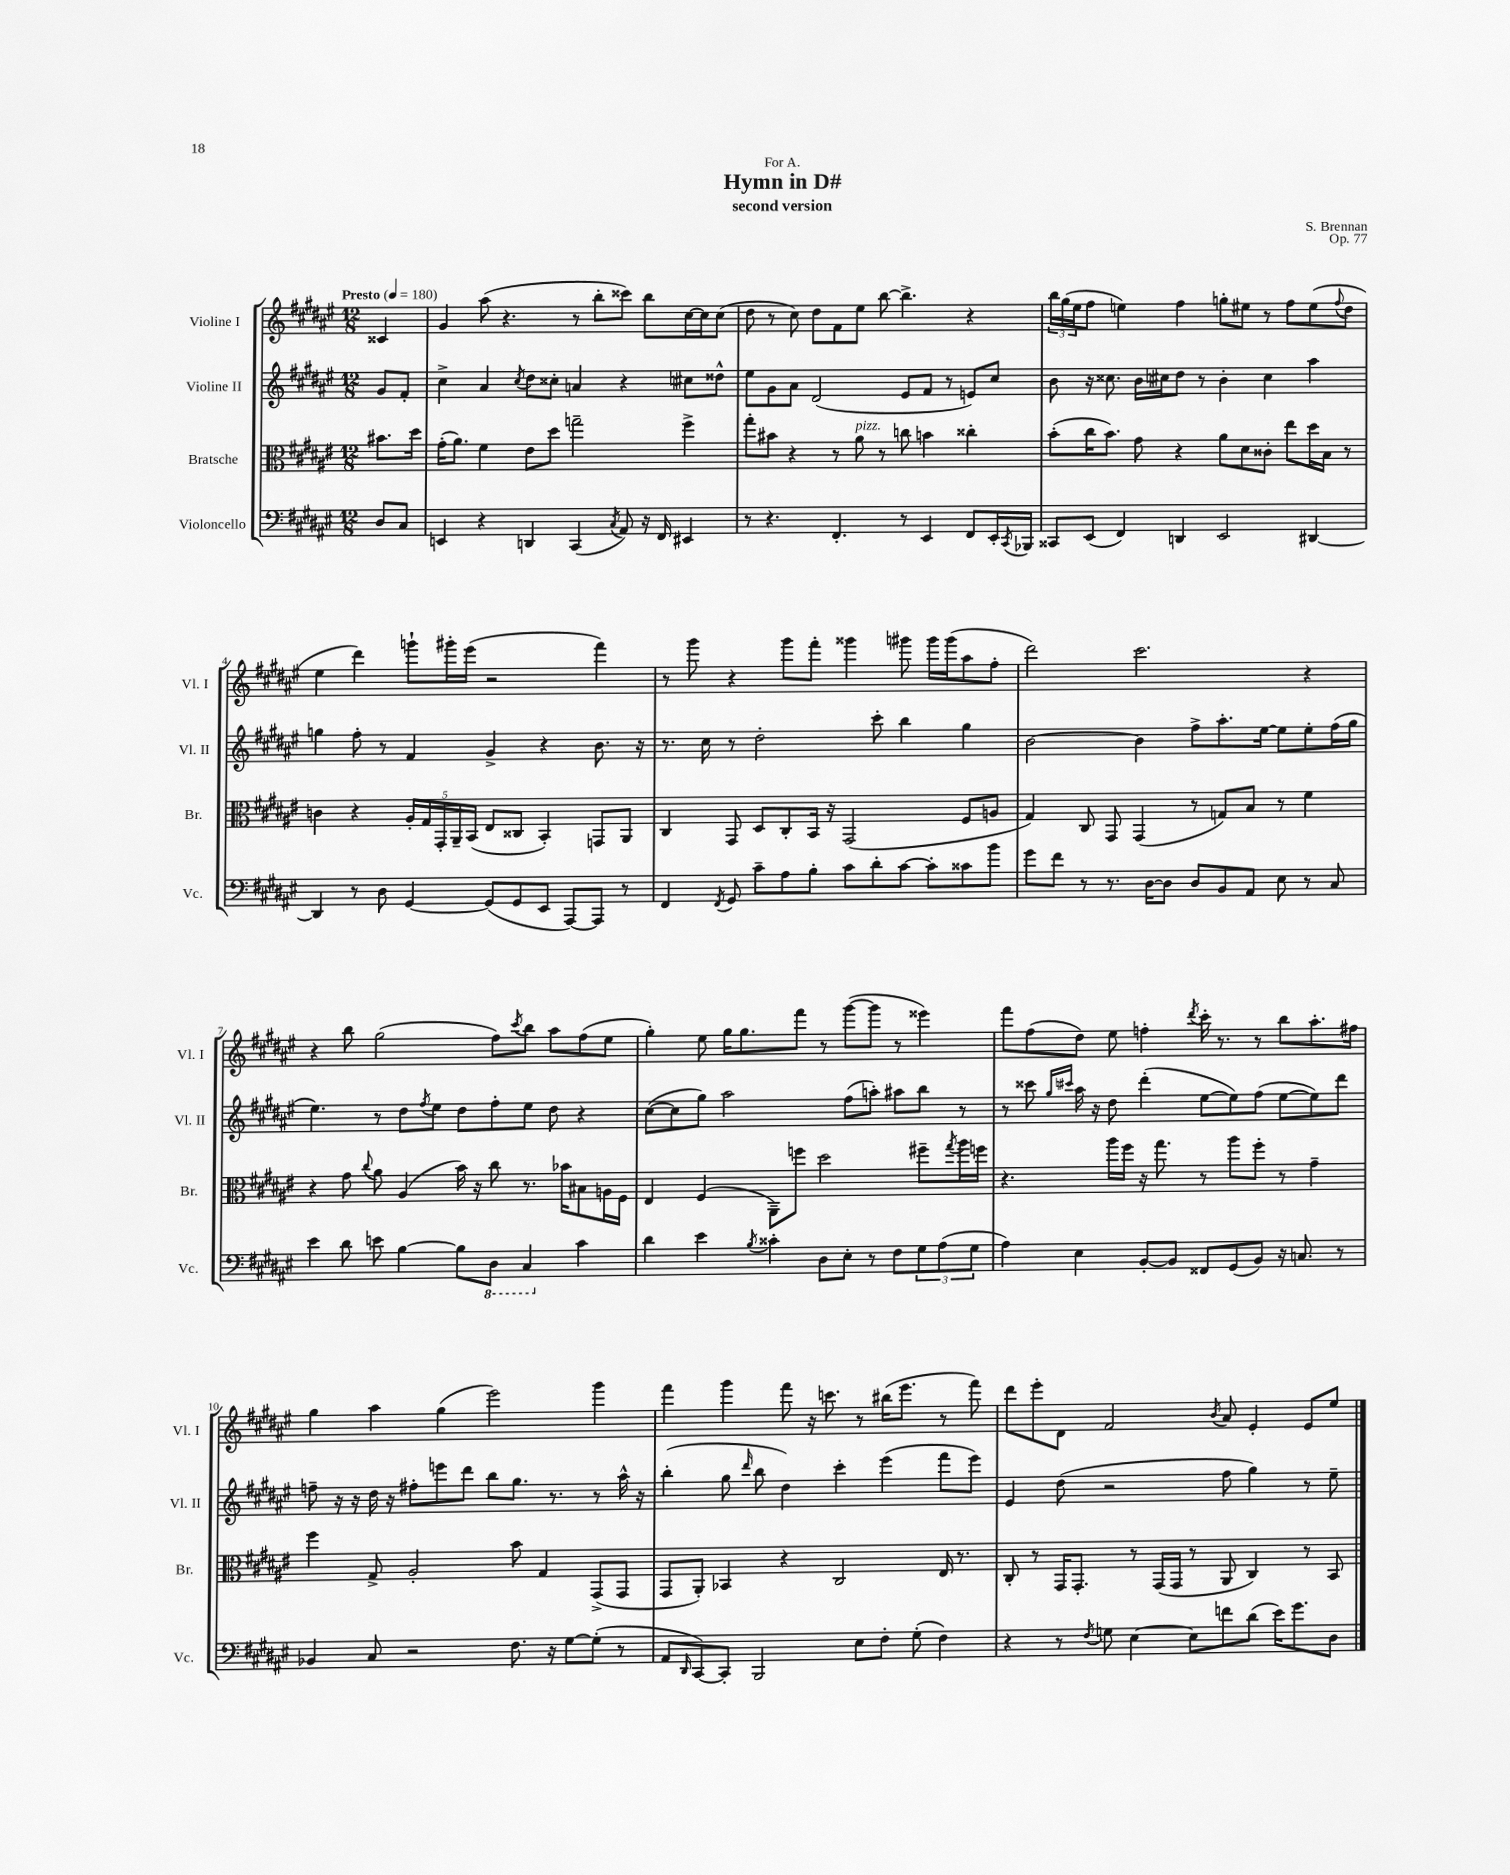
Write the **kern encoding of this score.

**kern	**kern	**kern	**kern
*part4	*part3	*part2	*part1
*staff4	*staff3	*staff2	*staff1
*I"Violoncello	*I"Bratsche	*I"Violine II	*I"Violine I
*I'Vc.	*I'Br.	*I'Vl. II	*I'Vl. I
*clefF4	*clefC3	*clefG2	*clefG2
*k[f#c#g#d#a#e#]	*k[f#c#g#d#a#e#]	*k[f#c#g#d#a#e#]	*k[f#c#g#d#a#e#]
*M12/8	*M12/8	*M12/8	*M12/8
*MM180	*MM180	*MM180	*MM180
=	=	=	=
!	!	!	!LO:TX:a:B:t=Presto
8D#/L	8.b#X\L	8g#/L	4c##X/
8C#/J	.	8f#'/J	.
.	16dd#\Jk	.	.
=1	=1	=1	=1
4EEn/	(16g#'\KL	4cc#^\	4g#/
.	8.a#\J)	.	.
4r	4f#\	4a#/	(8aa#\
.	.	.	4.r
.	.	8qcc#/	.
4DDn/	8e#\L	8dd#\L	.
.	8dd#\J	8cc##X'\J	.
(4CC#/	2ggn~\	4an/	8r
.	.	.	8bb'\L
8qC#/	.	.	.
8AA#/)	.	4r	8ccc##X\J)
16r	.	.	8bb\L
16FF#/	.	.	.
4EE#X/	4ff#^\	8cc#X\L	[16cc#\L
.	.	.	16cc#\J]
.	.	8dd##X^^\J	(8cc#\J
=2	=2	=2	=2
8r	8gg#'\L	8ee#\L	8dd#\
4.r	8b#X\J	8g#\	8r
.	4r	8a#\J	8cc#\)
.	.	(2d#/	8dd#\L
4.FF#'/	8r	.	8f#\
!	!LO:TX:a:i:t=pizz.	!	!
.	8a#\	.	8ee#\J
.	8r	.	[8bb\
8r	8ccn\	8e#/L	4.bb^\]
4EE#/	4bn\	8f#/J	.
.	.	8r	.
8FF#/L	4cc##X'\	8en/L)	4r
16EE#'/L	.	8cc#/J	.
8qCC#/	.	.	.
16BBB-X/JJ	.	.	.
=3	=3	=3	=3
8CC##X/L	(8b'\L	8b\	24bb\LL
.	.	.	(24gg#\
.	.	.	24ee#\J
(8EE#/J	16cc#\K	16r	8ff#\J
.	8.b\J)	8.cc##X\	.
4FF#/)	.	.	4een\)
.	8g#\	16b\LL	.
.	.	16cc#X\J	.
4DDn/	4r	8dd#\J	4ff#\
.	.	8r	.
2EE#/	8a#\L	4b'\	8ggn'\L
.	8d#\	.	8ee#X\J
.	8c##X'\J	4cc#\	8r
.	8ee#\L	.	8ff#\L
[4DD#X/	16dd#\L	4aa#\	(8ee#\
.	16B\JJ	.	.
.	.	.	8qqff#/
.	8r	.	8dd#\J
!!LO:LB:g=z
=4	=4	=4	=4
4DD#/]	4cn\	4ggn\	4ee#\
8r	4r	8ff#'\	4ddd#\)
8D#\	.	8r	.
[4GG#/	20A#'/LL	4f#/	8gggn`\L
.	20G#/	.	.
.	20GG#'/	.	.
.	.	.	16ggg#X'\L
.	20AA#~/	.	.
.	.	.	(16eee#\JJ
.	(20BB/JJ	.	.
(8GG#/L]	8E#/L	4g#^/	2r
8GG#/	8C##X/J	.	.
8EE#/J	4BB'/)	4r	.
[8AAA#/L)	.	.	.
8AAA#/J]	8GGn/L	8.b\	4fff#\)
8r	8AA#/J	.	.
.	.	16r	.
=5	=5	=5	=5
4FF#/	4C#/	8.r	8r
.	.	.	8ggg#\
.	.	16cc#\	.
8qFF#/	.	.	.
8GG#/	8GG#/	8r	4r
8c#~\L	8D#/L	2dd#'\	.
8A#\	8C#'/	.	8ggg#\L
8B'\J	16BB/Jk	.	8fff#'\J
.	16r	.	.
8c#\L	(2GG#/	.	4ggg##X\
8d#'\	.	8ccc#'\	.
[8c#\J	.	4bb\	8ggg#X\
8c#'\L]	.	.	16ggg#\LL
.	.	.	(16ggg#\J
8c##X\	8F#/L	4gg#\	8aa#\
8b\J	8An/J	.	8ff#'\J
=6	=6	=6	=6
8g#\L	4G#/)	[2b\	2ddd#\)
8f#\J	.	.	.
8r	8C#/	.	.
8.r	8GG#/	.	.
.	(4GG#/	4b\]	2.ccc#\
[16D#\KL	.	.	.
8D#\J]	.	.	.
8D#/L	8r	8ff#^\L	.
8BB/	8Gn/L)	8.aa#'\	.
8AA#/J	8B/J	.	.
.	.	[16ee#\Jk	.
8E#\	8r	8ee#\L]	.
8r	4f#\	8ee#'\	4r
8C#/	.	(16ff#\L	.
.	.	16gg#\JJ	.
!!LO:LB:g=z
=7	=7	=7	=7
4e#\	4r	4.ee#\)	4r
8d#\	8g#\	.	8bb\
.	8qqcc#/	.	.
8en\	8a#\	8r	(2gg#\
[4B\	(4A#/	8dd#\L	.
.	.	8qff#/	.
.	.	8ee#\J	.
8B\L]	16b\)	8dd#\L	.
.	16r	.	.
*8ba	*	*	*
8DD#\J	8cc#\	8ff#'\	8ff#\L)
.	.	.	8qccc#/
4CC#/	8.r	8ee#\J	8bb\J
.	.	8dd#\	8aa#\L
.	16b-X\KL	.	.
*X8ba	*	*	*
4c#\	8B#X\	4r	(8ff#\
.	16An\L	.	8ee#\J
.	16F#\JJ	.	.
=8	=8	=8	=8
4d#\	4E#/	([8cc#\L	4gg#'\)
.	.	8cc#\]	.
4e#\	(4F#/	8gg#\J)	8ee#\
.	.	2aa#\	16gg#\KL
.	.	.	8.gg#\
8qB/	.	.	.
4c##X'\	8AA#~\L)	.	.
.	8ffn\J	.	8fff#\J
8D#\L	2dd#\	.	8r
8E#'\J	.	(8ff#\L	([8ggg#\L
8r	.	8aan'\J)	8ggg#\J]
8F#\L	.	8aa#X\L	8r
12G#\	8ff#X~\L	8bb\J	4eee##X\)
(12A#\	.	.	.
.	8qgg#/	.	.
.	16aa#\L	8r	.
12G#\J	.	.	.
.	16ffn\JJ	.	.
=9	=9	=9	=9
4A#\)	4.r	8r	8fff#\L
.	.	8ccc##X\	(8ff#\
.	.	16qqgg#/LL	.
.	.	16qqccc#X/JJ	.
4E#\	.	16aa#\	8dd#\J)
.	.	16r	.
.	16aa#\LL	8dd#\	8ee#\
.	16ff#\JJ	.	.
[8BB'/L	16r	(4ddd#'\	4ffn'\
.	8.gg#\	.	.
8BB/J]	.	.	.
.	.	.	8qddd#/
8FF##X/L	8r	[8ee#\L	16ccc#'\
.	.	.	8.r
(8GG#/	8aa#\L	8ee#\])	.
8BB/J)	8ff#'\J	(8ff#\J	8r
16r	8r	[8ee#\L	8bb\L
8.Cn/	.	.	.
.	4g#~\	8ee#\])	8.aa#'\
8r	.	8ddd#\J	.
.	.	.	16ff#X\Jk
!!LO:LB:g=z
=10	=10	=10	=10
4BB-X/	4ff#\	8ffn~\	4gg#\
.	.	16r	.
.	.	16r	.
8C#/	8G#^/	16dd#\	4aa#\
.	.	16r	.
2r	2A#'/	8ff#X'\L	.
.	.	8eeen\	(4gg#\
.	.	8ddd#\J	.
.	.	8bb\L	2eee#\)
8.F#\	8b\	8.gg#\J	.
.	4G#/	.	.
16r	.	8.r	.
[8G#\L	.	.	.
(8G#'\J]	(8GG#^/L	8r	4ggg#\
8r	8GG#/J	16aa#^^\	.
.	.	16r	.
=11	=11	=11	=11
8AA#/L	8GG#/L	(4bb'\	4fff#\
16qqDD#/	.	.	.
[8CC#/)	8AA#'/J)	.	.
8CC#'/J]	4BB-X/	8gg#\	4ggg#\
.	.	16qqddd#/	.
2BBB/	.	8bb\	.
.	4r	4dd#\)	8fff#\
.	.	.	16r
.	.	.	8.cccn\
.	2C#/	4ccc#'\	.
8E#\L	.	.	8r
8F#'\J	.	(4eee#\	(16bb#X\KL
.	.	.	8.eee#\J
(8G#'\	.	.	.
4F#\)	16E#/	8fff#\L	8r
.	8.r	.	.
.	.	8eee#\J)	8fff#\)
=12	=12	=12	=12
4r	8C#'/	4e#/	8ddd#\L
.	8r	.	8eee#'\
8r	16GG#/KL	(8dd#\	8d#\J
.	8.GG#'/J	.	.
8qF#/	.	.	.
8Gn\	.	2r	2f#/
[4E#\	8r	.	.
.	(16GG#/LL	.	.
.	16GG#/JJ	.	.
8E#\L]	8r	.	.
.	.	.	8qb/
8fn\	8AA#/	8ff#\	8a#/
(8d#\J	4C#/)	4gg#\)	4e#'/
16e#\KL)	.	.	.
8.g#\	.	.	.
.	8r	8r	8e#/L
8D#\J	8BB/	8ee#~\	8ee#/J
==	==	==	==
*-	*-	*-	*-
